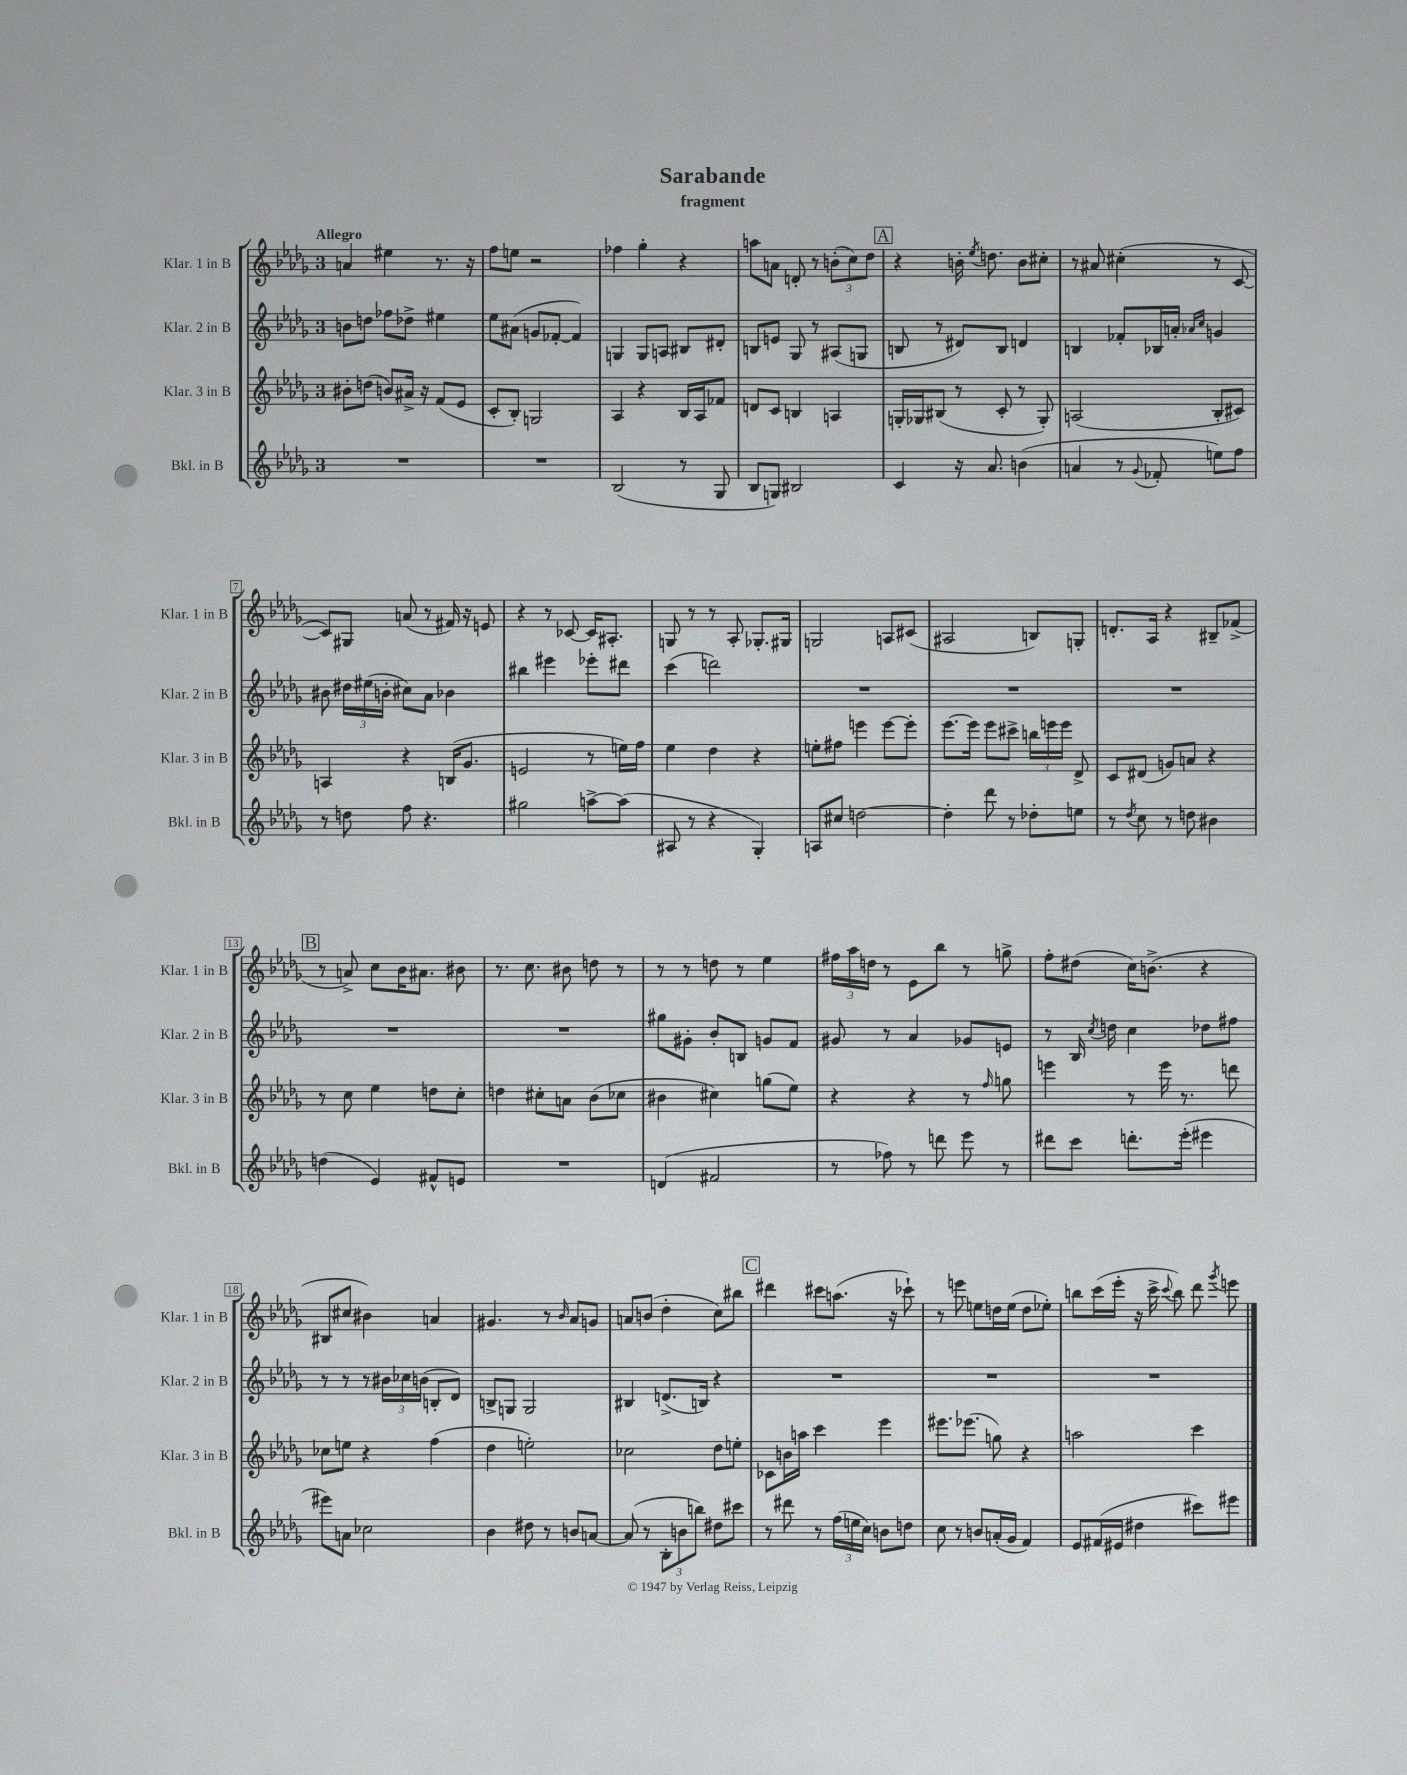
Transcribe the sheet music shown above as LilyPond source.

\header { title = "Sarabande" subtitle = "fragment" }
<<
\new StaffGroup <<
\new Staff = "s0" \with { instrumentName = "Klar. 1 in B" shortInstrumentName = "Klar. 1 in B" } {
    \clef treble \key des \major \once \override Staff.TimeSignature.style = #'single-digit \time 3/4 \tempo "Allegro"
    \autoBeamOff a'4 eis''4 r8. r16 |
    f''8[ e''8] r2 |
    fes''4 ges''4-. r4 |
    a''8[ a'8] d'8-. r8 \tuplet 3/2 { b'8[-.( c''8) des''8] } |
    \mark \markup { \box "A" } r4 b'16-. \acciaccatura { ees''8 } d''8. b'8[ cis''8]-. |
    r8 ais'8 cis''4-.( r8 c'8~ |
    c'8[) gis8] a'8( r8 fis'16) r16 e'8 |
    r4 r8 ces'8~ ces'16[ ais8.]-. |
    g8 r8 r8 aes8-. ges8.[-. gis16] |
    g2 a8[ cis'8]( |
    ais2 b8[) g8]-. |
    d'8.[-. aes16] r4 bis8[-- fes'8]->( |
    \mark \markup { \box "B" } r8 a'8->) c''8[ bes'16 ais'8.] bis'8 |
    r8. c''8. bis'8 d''8 r8 |
    r8 r8 d''8 r8 ees''4 |
    \tuplet 3/2 { fis''16[ aes''16 d''16] } r8 ees'8[ bes''8] r8 g''8-> |
    f''8[-. dis''8]( c''16[) b'8.]->( r4 |
    bis8[ cis''8] bis'4) a'4 |
    gis'4. r8 \grace { bes'16 } aes'8[ g'8] |
    a'8[ b'8]( des''4-. c''8[) bis''8] |
    \mark \markup { \box "C" } dis'''4 cis'''8[ a''8.]( r16 ces'''8-!) |
    r8 e'''8 e''8[ d''16 e''16]( d''8[ ees''8]-.) |
    b''8[ c'''16( ees'''16]-. r16 c'''16-> \appoggiatura { c'''8 } b''8) des'''8 \acciaccatura { ges'''8 } e'''8 \bar "|." |
}
\new Staff = "s1" \with { instrumentName = "Klar. 2 in B" shortInstrumentName = "Klar. 2 in B" } {
    \clef treble \key des \major \once \override Staff.TimeSignature.style = #'single-digit \time 3/4
    \autoBeamOff b'8[ d''8] fes''8[ des''8]-> eis''4 |
    ees''8[ ais'8]( g'8[ fes'8]~-. fes'4) |
    g4 g8[ a8] bis8[ dis'8]-. |
    b8[ e'8] ges8 r8 ais8[( g8] |
    \mark \markup { \box "A" } b8 r8 dis'8[) b8] d'4 |
    b4 fes'8[-. bes16 a'16]-. \grace { aes'16[ c''16] } g'4 |
    bis'8 \tuplet 3/2 { dis''16[ eis''16( b'16]-. } cis''8[) aes'8] bes'4 |
    bis''4 eis'''4 ees'''8[-. dis'''8] |
    c'''4( d'''2) |
    R2. |
    R2. |
    R2. |
    \mark \markup { \box "B" } R2. |
    R2. |
    gis''8[ gis'8]-. bes'8[-. b8] g'8[ f'8] |
    gis'8 r8 aes'4 ges'8[ e'8] |
    r8 bes16 \acciaccatura { c''8 } d''16 c''4 des''8[ fis''8] |
    r8 r8 r8 \tuplet 3/2 { bis'16[ ces''16 b'16]( } b8[-. des'8]) |
    b8[-> g8] g2 |
    bis4 d'8.[->( b16]) r4 |
    \mark \markup { \box "C" } R2. |
    R2. |
    R2. \bar "|." |
}
\new Staff = "s2" \with { instrumentName = "Klar. 3 in B" shortInstrumentName = "Klar. 3 in B" } {
    \clef treble \key des \major \once \override Staff.TimeSignature.style = #'single-digit \time 3/4
    \autoBeamOff bis'8[-. d''8]( b'8[) ais'16]-> r16 f'8[( ees'8] |
    c'8[-. bes8]-.) g2 |
    aes4 r4 bes16[ aes16 fes'8] |
    d'8[ c'8] b4 a4 |
    \mark \markup { \box "A" } g16[-. ges16 bis8]( r8 c'8-. r8 ges8-.) |
    a2( bes8[-. cis'8]) |
    a4 r4 b16[( ges'8.] |
    e'2 r8 e''16[) f''16] |
    ees''4 des''4 r4 |
    e''8[-. fis''8] e'''4 e'''8[~ e'''8]-. |
    ees'''8.[~ ees'''16] ees'''8[ cis'''8]-> \tuplet 3/2 { b''16[ e'''16 e'''16] } des'8-> |
    c'8[ dis'8]( g'8[) a'8] r4 |
    \mark \markup { \box "B" } r8 c''8 ees''4 d''8[ c''8]-. |
    d''4 cis''8[-. a'8] bes'8[( ces''8] |
    bis'4 cis''4) g''8[( ees''8]) |
    r4 r4 r8 \grace { f''16 } g''8 |
    e'''4 r8 e'''16 r8. d'''8 |
    ces''8[ e''8] r4 f''4( |
    des''4 e''2-.) |
    ces''2 des''8[ e''8]-. |
    \mark \markup { \box "C" } ces'8[ b'16 a''16] c'''4 ees'''4 |
    eis'''8.[ ees'''8.]( g''8) r4 |
    a''2 c'''4 \bar "|." |
}
\new Staff = "s3" \with { instrumentName = "Bkl. in B" shortInstrumentName = "Bkl. in B" } {
    \clef treble \key des \major \once \override Staff.TimeSignature.style = #'single-digit \time 3/4
    \autoBeamOff R2. |
    R2. |
    bes2( r8 ges8 |
    bes8[ g8]) bis2 |
    \mark \markup { \box "A" } c'4 r16 aes'8. b'4( |
    a'4 r8 \appoggiatura { ges'8 } fes'8-. e''8[) f''8] |
    r8 d''8 f''8 r4. |
    gis''2 a''8[~-> a''8]( |
    ais8 r8 r4 ges4-.) |
    a8[ cis''8] d''2~ |
    d''4-. des'''8 r8 des''8[-. e''8] |
    r8 \acciaccatura { des''8 } c''8 r8 d''8 bis'4 |
    \mark \markup { \box "B" } d''4( ees'4) fis'8[-^ e'8] |
    R2. |
    d'4( fis'2 |
    r8 fes''8) r8 d'''8 ees'''8 r8 |
    dis'''8[ c'''8] d'''8.[-. ees'''16]-.( eis'''4 |
    eis'''8[) a'8] ces''2 |
    bes'4 dis''8 r8 b'8[ a'8]~ |
    a'8( r8 \tuplet 3/2 { bes8[-. b'8 b''8]) } dis''8[ cis'''8] |
    \mark \markup { \box "C" } r8 dis'''8 r8 \tuplet 3/2 { f''16[( e''16 c''16]) } b'8[ d''8] |
    c''8 r8 b'8[ a'16-.( ges'16] f'4) |
    ees'8[ fis'16( eis'16] dis''4 cis'''8[) eis'''8] \bar "|." |
}
>>
>>
\layout { \context { \Score \override BarNumber.stencil = #(make-stencil-boxer 0.1 0.3 ly:text-interface::print) } }
